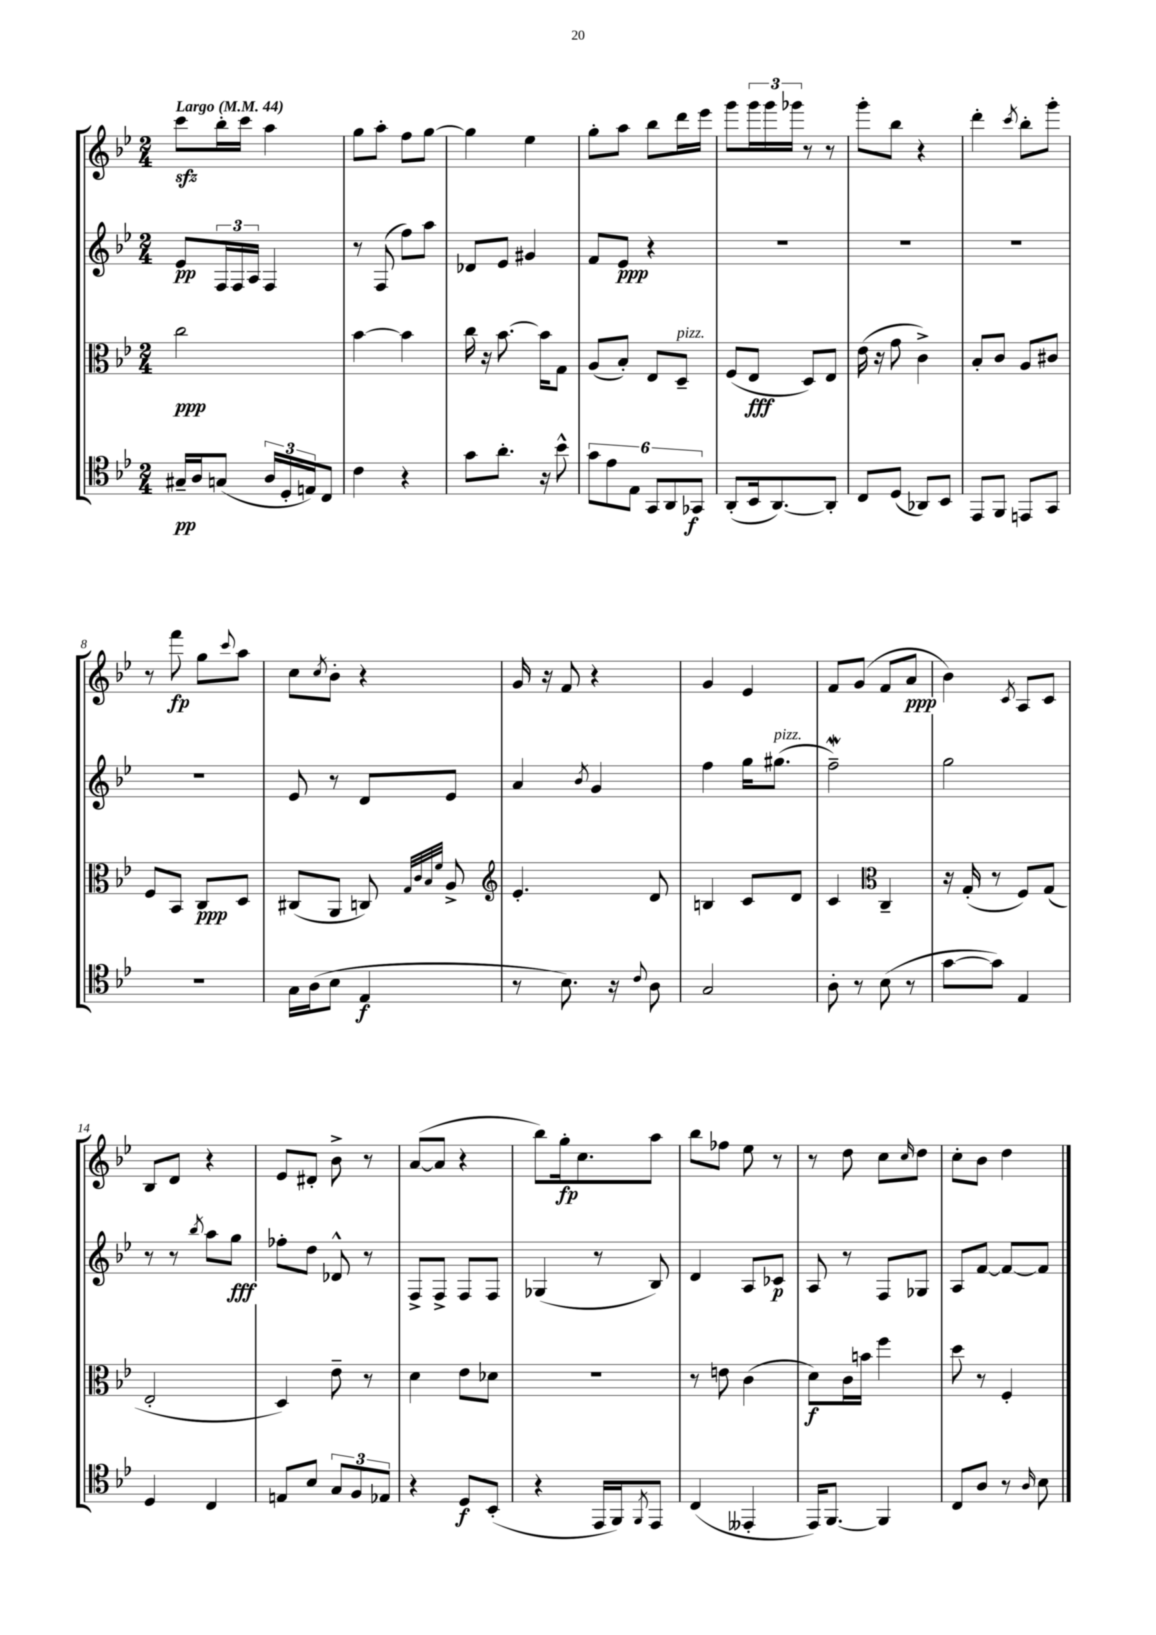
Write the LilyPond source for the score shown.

<<
\new StaffGroup <<
\new Staff = "s0" {
    \clef treble \key bes \major \numericTimeSignature \time 2/4 \tempo "Largo" 4 = 44
    c'''8\sfz bes''16-. c'''16 a''4 |
    g''8 a''8-. f''8 g''8~ |
    g''4 ees''4 |
    g''8-. a''8 bes''8 d'''16 ees'''16 |
    g'''8 \tuplet 3/2 { g'''16 g'''16 ges'''16 } r8 r8 |
    g'''8-. bes''8 r4 |
    d'''4-. \acciaccatura { c'''8 } bes''8-. g'''8-. |
    r8 f'''8\fp g''8 \appoggiatura { c'''8 } a''8 |
    c''8 \acciaccatura { c''8 } bes'8-. r4 |
    g'16 r16 f'8 r4 |
    g'4 ees'4 |
    f'8 g'8( f'8 a'8\ppp |
    bes'4) \acciaccatura { c'8 } a8 c'8 |
    bes8 d'8 r4 |
    ees'8 dis'8-. bes'8-> r8 |
    a'8~( a'8 r4 |
    bes''8) g''16-.\fp c''8. a''8 |
    bes''8 fes''8 ees''8 r8 |
    r8 d''8 c''8 \grace { c''16 } d''8 |
    c''8-. bes'8 d''4 \bar "|." |
}
\new Staff = "s1" {
    \clef treble \key bes \major \numericTimeSignature \time 2/4
    ees'8\pp \tuplet 3/2 { f16 f16 a16 } f4 |
    r8 f8( f''8) a''8 |
    des'8 ees'8 gis'4 |
    f'8 ees'8\ppp r4 |
    R2 |
    R2 |
    R2 |
    R2 |
    ees'8 r8 d'8 ees'8 |
    a'4 \acciaccatura { bes'8 } g'4 |
    f''4 g''16 gis''8.^\markup { \italic "pizz." }( |
    f''2--\mordent) |
    g''2 |
    r8 r8 \acciaccatura { bes''8 } a''8 g''8\fff |
    fes''8-. d''8 des'8-^ r8 |
    f8-> f8-> f8 f8 |
    ges4( r8 bes8) |
    d'4 a8 ces'8\p |
    a8 r8 f8 ges8 |
    a8 f'8~ f'8~ f'8 \bar "|." |
}
\new Staff = "s2" {
    \clef alto \key bes \major \numericTimeSignature \time 2/4
    c''2\ppp |
    bes'4~ bes'4 |
    c''16 r16 bes'8.~ bes'16 g8 |
    a8( bes8-.) ees8 d8--^\markup { \italic "pizz." } |
    f8( ees8\fff d8) ees8 |
    ees'16( r16 g'8 c'4->) |
    bes8-. c'8 a8 cis'8 |
    f8 bes,8 c8\ppp d8 |
    cis8( a,8 c8) \grace { g32 c'32 bes32 f'32 } a8-> |
    \clef treble ees'4.-. d'8 |
    b4 c'8 d'8 |
    c'4 \clef alto c4-- |
    r16 g16-.( r8 f8) g8( |
    ees2-. |
    d4) ees'8-- r8 |
    d'4 ees'8 des'8 |
    R2 |
    r8 e'8 c'4( |
    d'8\f) c'16 b'16 f''4 |
    d''8 r8 f4-. \bar "|." |
}
\new Staff = "s3" {
    \clef tenor \key bes \major \numericTimeSignature \time 2/4
    gis16--\pp a16 g8( \tuplet 3/2 { a16 d16-. e16) } c8 |
    c'4 r4 |
    g'8 a'8.-. r16 bes'8-^ |
    \tuplet 6/4 { g'8 ees'8 ees8 g,8 a,8 ges,8\f } |
    a,8-.( bes,16 a,8.~) a,8-. |
    c8 d8( aes,8) bes,8 |
    ees,8 f,8 e,8 g,8 |
    r2 |
    g16 a16( bes8 ees4\f |
    r8 bes8.) r16 \appoggiatura { c'8 } a8 |
    g2 |
    a8-. r8 bes8( r8 |
    g'8~ g'8) ees4 |
    d4 c4 |
    e8 bes8 \tuplet 3/2 { g8 f8 ees8 } |
    r4 d8\f bes,8-.( |
    r4 ees,16 f,16) \acciaccatura { f,8 } ees,8 |
    c4( eeses,4-. |
    ees,16) f,8.~ f,4 |
    c8 a8 r8 \grace { a16 } bes8 \bar "|." |
}
>>
>>
